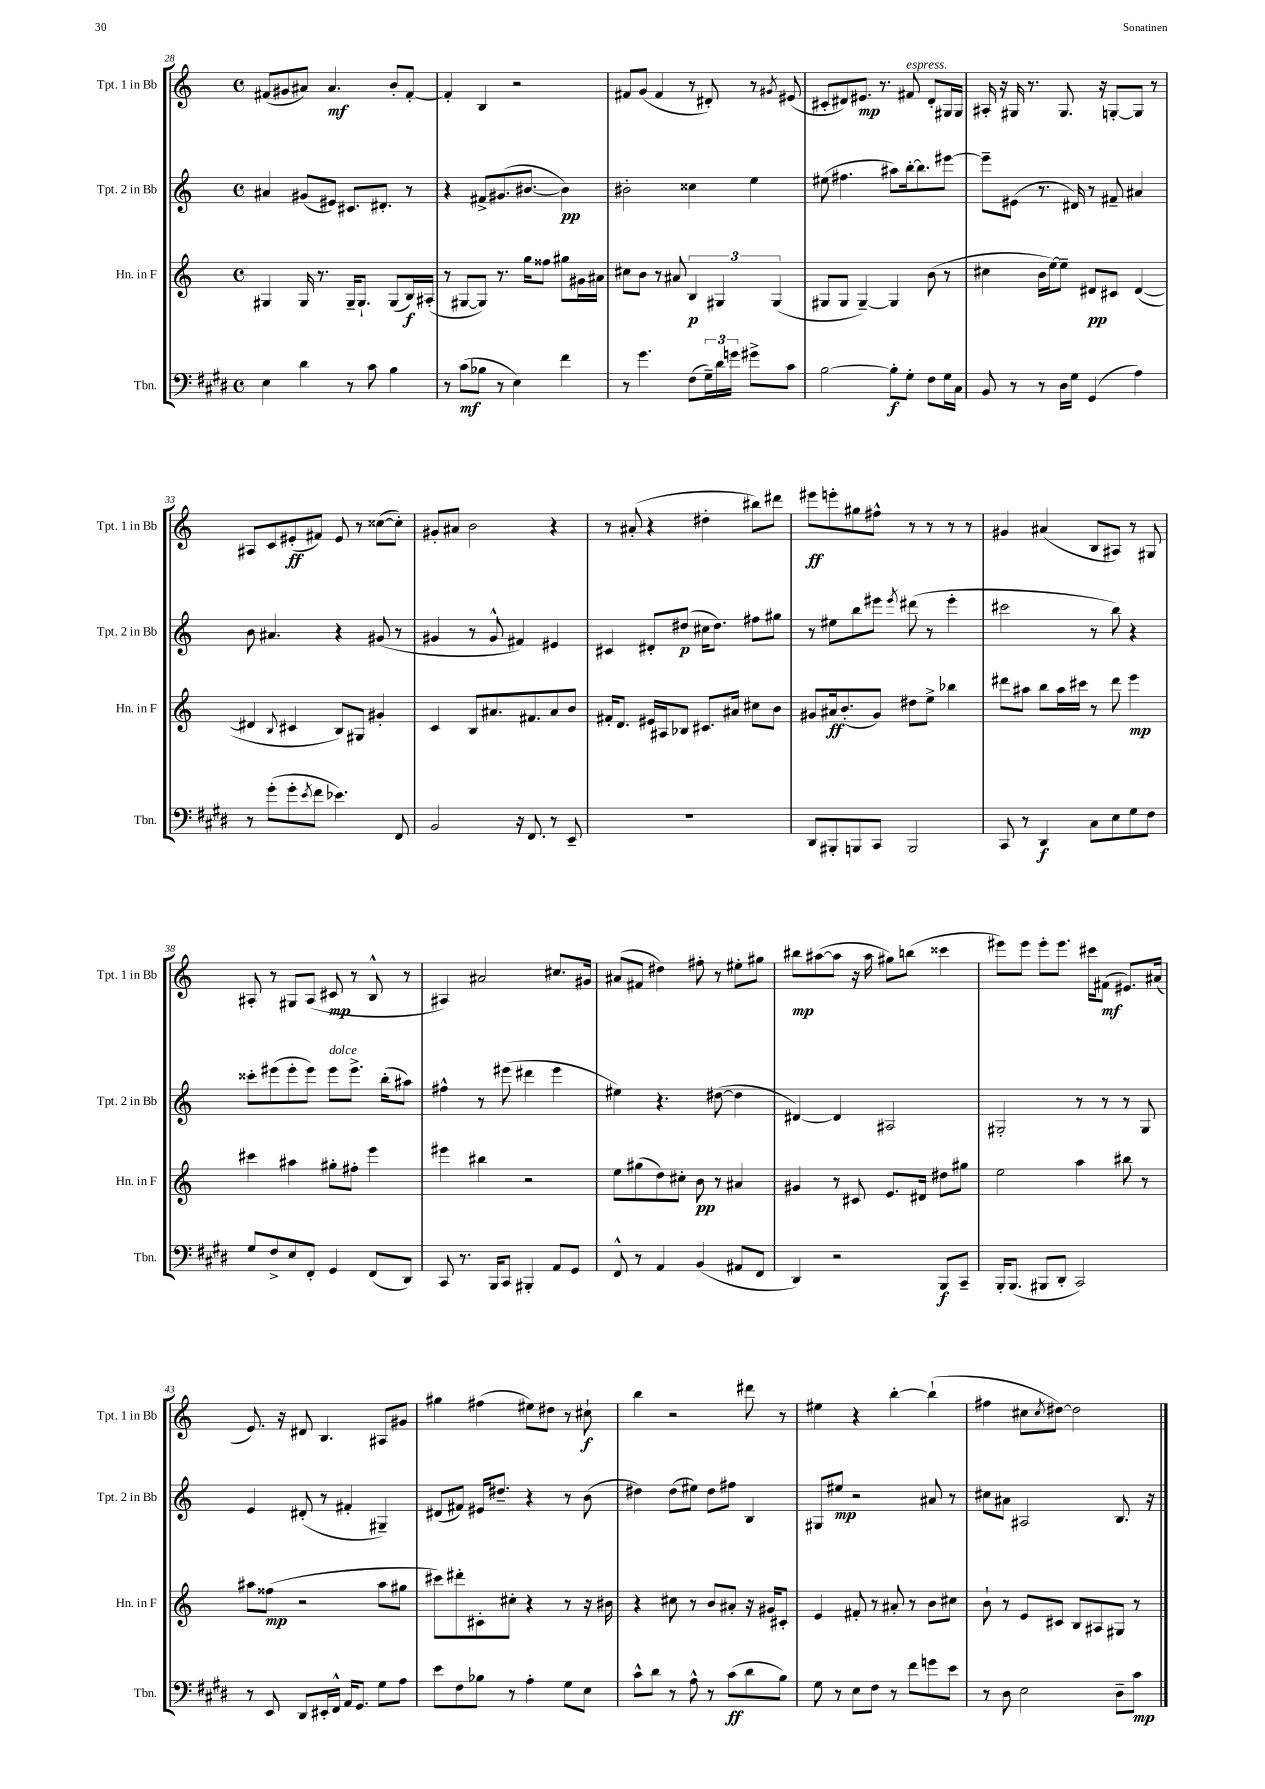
<<
\new StaffGroup <<
\new Staff = "s0" \with { instrumentName = "Tpt. 1 in Bb" shortInstrumentName = "Tpt. 1 in Bb" } {
    \clef treble \key c \major \defaultTimeSignature \time 4/4
    fis'8( gis'8 ais'8) ais'4.\mf b'8-. fis'8~-. |
    fis'4-. b4 r2 |
    fis'8 g'8( fis'4 r8 dis'8-.) r8 \acciaccatura { gis'8 } eis'8( |
    cis'8-. dis'8) eis'8.\mp r8. fis'8^\markup { \italic "espress." } dis'8-. gis16 gis16 |
    ais16-. r16 gis16 r8. gis8. r16 g8~-. g8 r8 |
    ais8 c'8 eis'8-.\ff( fis'8) eis'8 r8 cisis''8~( cisis''8-.) |
    gis'8-. ais'8 b'2 r4 |
    r8 ais'8-.( r4 dis''4-. bis''8) dis'''8 |
    eis'''8\ff e'''8-. gis''8 fis''8-^ r8 r8 r8 r8 |
    gis'4 ais'4( b8 ais8) r8 gis8 |
    ais8-. r8 gis8 ais8( cis'8\mp r8 b8-^ r8 |
    ais4) ais'2 cis''8. gis'16 |
    ais'8( fis'8 dis''4) fis''8-. r8 eis''8-. gis''8 |
    bis''8\mp ais''8~( ais''8 r16 ais''16 gis''8) b''8( cisis'''4 |
    eis'''8) eis'''8 eis'''8-. eis'''8. cis'''16 fis'8\mf( eis'8.) ais'16( |
    e'8.) r16 dis'8 b4. ais8 gis'8 |
    gis''4 fis''4( eis''8) dis''8 r8 cis''8-!\f |
    b''4 r2 dis'''8 r8 |
    eis''4 r4 b''4~-. b''4-!( |
    fis''4 cis''8 \acciaccatura { cis''8 } dis''8~) dis''2 \bar "|." |
}
\new Staff = "s1" \with { instrumentName = "Tpt. 2 in Bb" shortInstrumentName = "Tpt. 2 in Bb" } {
    \clef treble \key c \major \defaultTimeSignature \time 4/4
    ais'4 gis'8( eis'8) cis'8. dis'8.-. r8 |
    r4 fis'8-> gis'8.( bis'8.~ bis'4\pp) |
    bis'2-. cisis''4 e''4 |
    eis''8( fis''4. ais''8) b''16~-. b''8. eis'''8~ |
    eis'''8-- eis'8( r8. dis'16) r8 fis'8-- ais'4 |
    b'8 ais'4. r4 gis'8( r8 |
    gis'4 r8 gis'8-^ fis'4) eis'4 |
    cis'4 dis'8-. dis''8\p( cis''16 dis''8.) fis''8 gis''8 |
    r8 eis''8 b''8 eis'''8 \acciaccatura { eis'''8 } dis'''8( r8 eis'''4-. |
    cis'''2 r8 b''8) r4 |
    cisis'''8-. eis'''8( eis'''8-. eis'''8) eis'''8^\markup { \italic "dolce" } eis'''8.-> b''16-.( ais''8) |
    fis''4-^ r8 eis'''8( dis'''4 eis'''4 |
    eis''4) r4. dis''8~( dis''4 |
    dis'4~) dis'4 ais2 |
    gis2-. r8 r8 r8 gis8 |
    e'4 dis'8-.( r8 fis'4-. gis4--) |
    dis'8( fis'8) eis'16 dis''8.-- r4 r8 b'8( |
    dis''4) dis''8( eis''8) dis''8 fis''8 b4 |
    gis8 eis''8\mp r2 ais'8 r8 |
    cis''8 ais'8 ais2 b8. r16 \bar "|." |
}
\new Staff = "s2" \with { instrumentName = "Hn. in F" shortInstrumentName = "Hn. in F" } {
    \clef treble \key c \major \defaultTimeSignature \time 4/4
    gis4 gis16 r8. gis16-- gis8.-! gis8( b16\f) ais16-.( |
    r8 gis8~ gis8) r8. g''16 fisis''8 gis''8 gis'16 ais'16 |
    cis''8 b'8 r8 ais'8 \tuplet 3/2 { b4\p gis4 gis4( } |
    gis8 gis8 gis4~--) gis4 b'8( r8 |
    cis''4 b'16 e''16~) e''8-- dis'8\pp cis'8 dis'4~( |
    dis'4 \appoggiatura { b8 } cis'4 b8) gis8 gis'4-. |
    c'4 b8 ais'8. fis'8. ais'8 b'8 |
    fis'16-. d'8. eis'16 ais16 bes8 cis'8. ais'16 cis''8 b'8 |
    gis'8 ais'16\ff b'8.-.( gis'8) dis''8 e''8-> bes''4 |
    dis'''8 ais''8 b''8 ais''16 cis'''16 r8 dis'''8 e'''4\mp |
    cis'''4 ais''4 gis''8-. fis''8-. e'''4 |
    eis'''4 bis''4 r2 |
    e''8 gis''8( d''8) cis''8-. b'8\pp r8 ais'4 |
    gis'4 r8 cis'8 e'8. dis'16 dis''8 gis''8 |
    e''2 a''4 bis''8 r8 |
    ais''8 fisis''8\mp( r2 ais''8 gis''8 |
    cis'''8) dis'''8-. cis'8-. cis''8-. r4 r8 r16 bis'16 |
    r4 cis''8 r8 b'8 ais'8-. r16 gis'16 cis'8-. |
    e'4 fis'8-. r8 ais'8-. r8 b'8 cis''8 |
    b'8-! r8 e'8 cis'8 b8 ais8 gis8 r8 \bar "|." |
}
\new Staff = "s3" \with { instrumentName = "Tbn." shortInstrumentName = "Tbn." } {
    \clef bass \key e \major \defaultTimeSignature \time 4/4
    e4 dis'4 r8 cis'8 b4 |
    r8 cis'8\mf( bes8 r8 e4) fis'4 |
    r8 gis'4. fis8( \tuplet 3/2 { gis16--) dis'16 g'16 } gis'8-> cis'8 |
    b2~ b8-.\f gis8-. fis8 gis16 cis16 |
    b,8 r8 r8 dis16 gis16 gis,4( a4) |
    r8 gis'8-.( gis'8-. \acciaccatura { e'8 } fis'8 ees'4.) fis,8 |
    b,2 r16 fis,8. r8 e,8-- |
    r1 |
    dis,8 bis,,8-. b,,8 cis,8 b,,2 |
    cis,8 r8 dis,4\f cis8 e8 gis8 fis8 |
    gis8 fis8-> e8 fis,8-. gis,4 fis,8( dis,8) |
    cis,8 r8. b,,16 cis,8 bis,,4-. a,8 gis,8 |
    fis,8-^ r8 a,4 b,4( ais,8 fis,8 |
    dis,4) r2 b,,8\f cis,8-- |
    b,,16-. b,,8.( bis,,8 dis,8-. cis,2) |
    r8 e,8 dis,8 eis,16-. fis,16-^ a,16 gis,8. gis8 a8 |
    e'8 fis8 bes8 r8 a4-. gis8 e8 |
    cis'8-^ dis'8 r8 a8-^ r8 cis'8\ff( dis'8 b8) |
    gis8 r8 e8 fis8 r8 fis'8 g'8 e'8 |
    r8 dis8 e2 dis8-- cis'8\mp \bar "|." |
}
>>
>>
\layout { \context { \Score currentBarNumber = #28 } }
